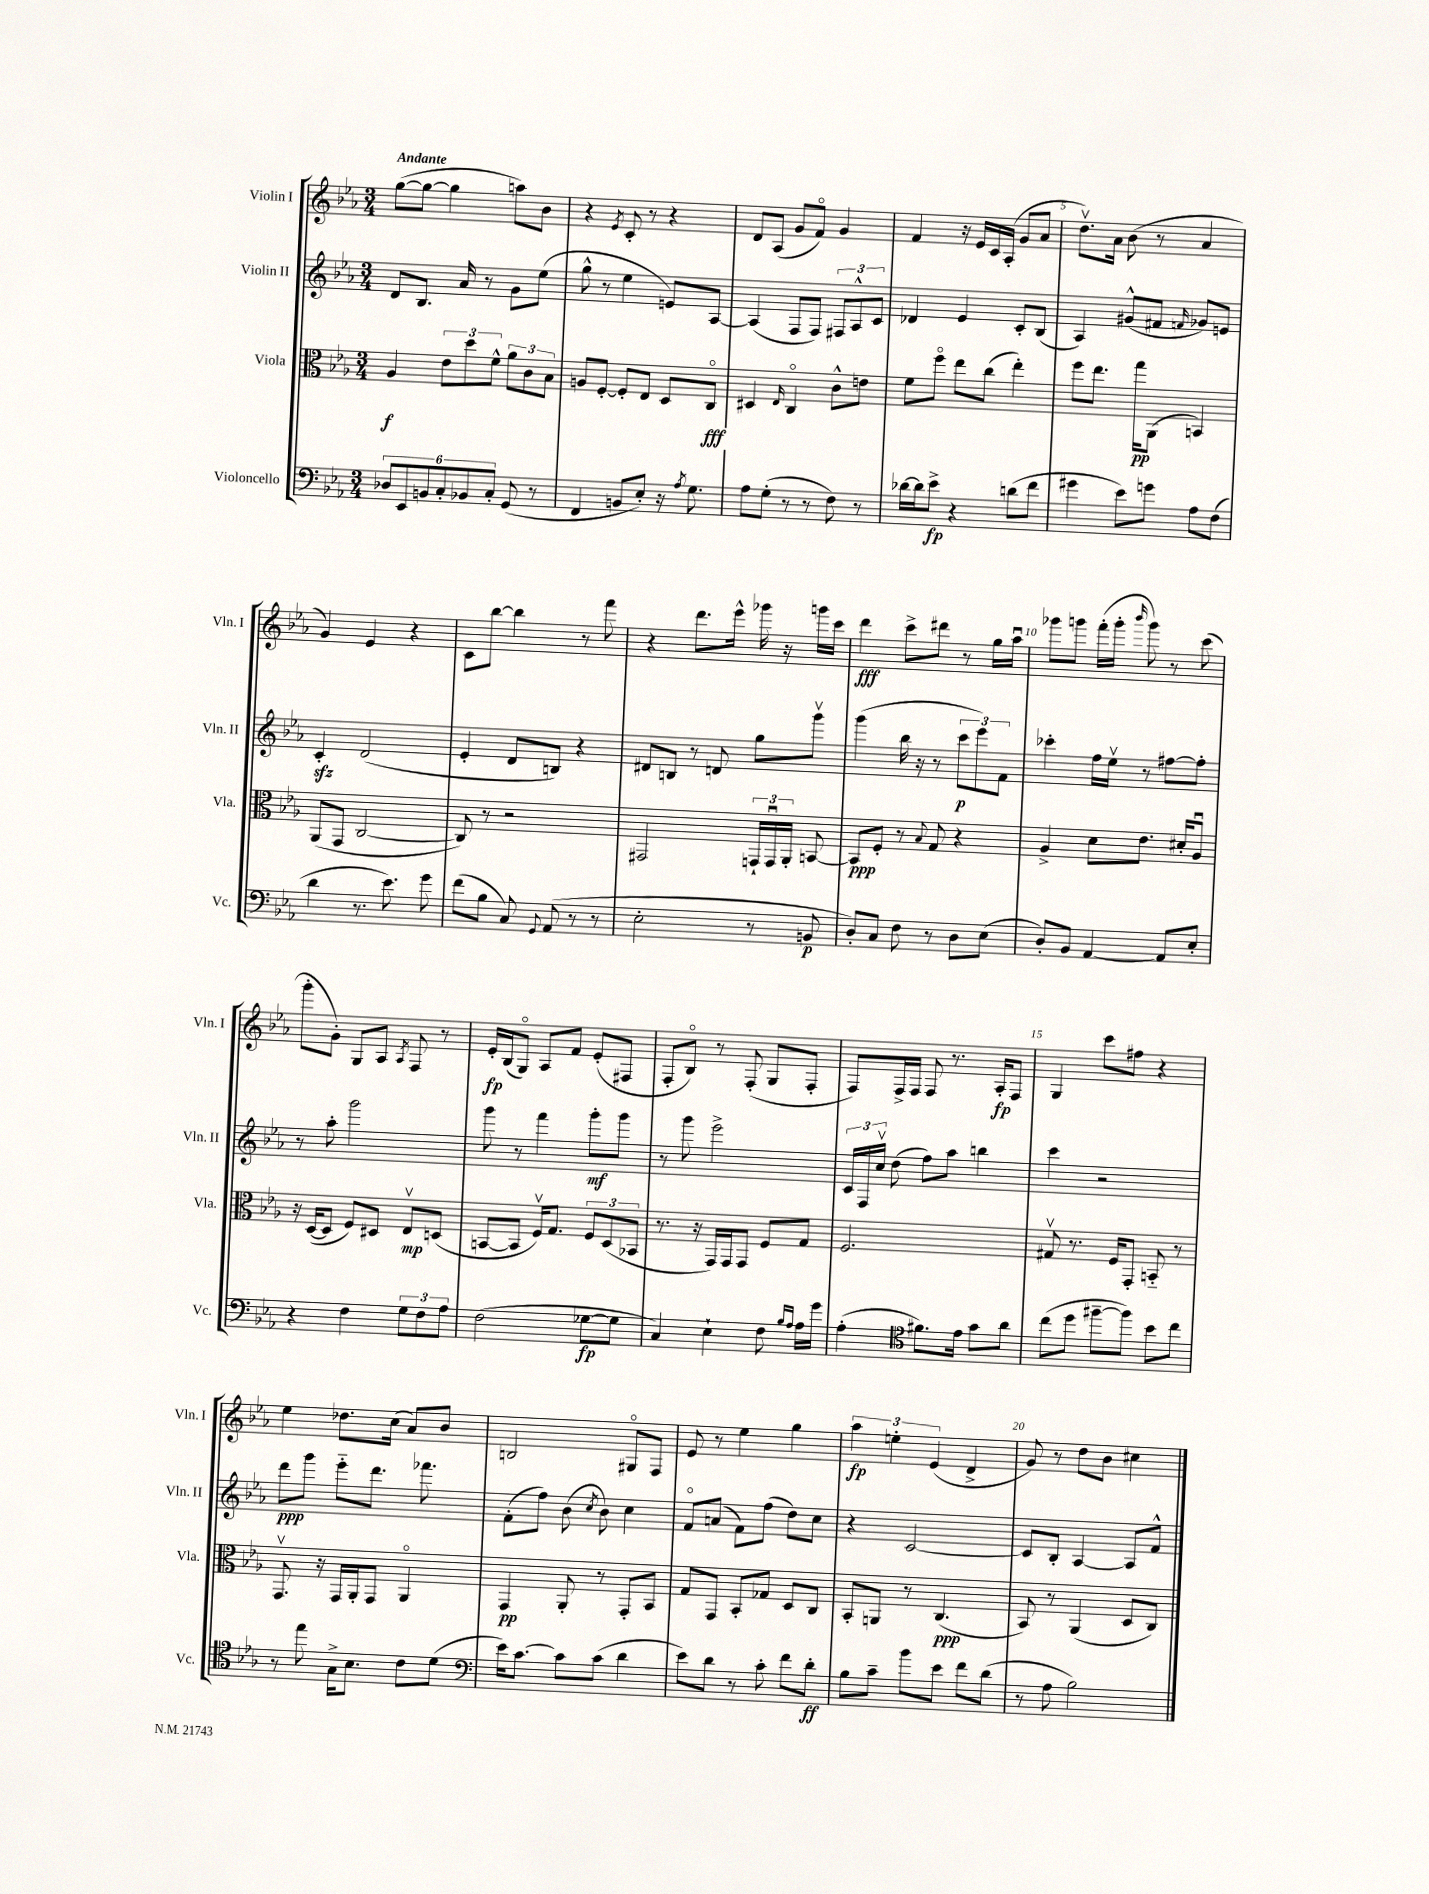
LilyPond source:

<<
\new StaffGroup <<
\new Staff = "s0" \with { instrumentName = "Violin I" shortInstrumentName = "Vln. I" } {
    \clef treble \key ees \major \numericTimeSignature \time 3/4 \tempo "Andante"
    \autoBeamOff g''8[~( g''8]~ g''4 a''8[) bes'8] |
    r4 \acciaccatura { ees'8 } c'8-. r8 r4 |
    d'8[ aes8]( g'8[ f'8]\flageolet) g'4 |
    f'4 r16 ees'16[ c'16 aes16]-.( g'8[ aes'8] |
    d''8.[\upbow) aes'16] bes'8( r8 aes'4 |
    g'4) ees'4 r4 |
    c'8[ bes''8]~ bes''4 r8 f'''8 |
    r4 d'''8.[ ees'''16]-^ ges'''16 r16 g'''16[ c'''16] |
    d'''4\fff c'''8[-> dis'''8] r8 g''16[ aes''16]\downbow |
    ges'''8[ g'''8] f'''16[-.( g'''16]-. \grace { bes'''16 } g'''8) r8 c'''8( |
    g'''8[-. g'8]-.) g8[ aes8] \acciaccatura { aes8 } f8 r8 |
    ees'16[-.\fp bes16( g8]\flageolet) aes8[ f'8] ees'8[-.( fis8] |
    f8[-. bes8]\flageolet) r8 f8-.( g8[ f8]-. |
    f8[) f16-> f16] f8 r8. aes16[-.\fp f8] |
    g4 c'''8[ fis''8] r4 |
    ees''4 des''8.[ c''16]( aes'8[) bes'8] |
    b2 gis8[\flageolet f8] |
    ees'8 r8 ees''4 g''4 |
    \tuplet 3/2 { aes''4\fp e''4-. ees'4( } d'4-> |
    g'8) r8 d''8[ bes'8] cis''4 \bar "|." |
}
\new Staff = "s1" \with { instrumentName = "Violin II" shortInstrumentName = "Vln. II" } {
    \clef treble \key ees \major \numericTimeSignature \time 3/4
    \autoBeamOff d'8[ bes8.] aes'16 r8 g'8[ ees''8]( |
    g''8-^ r8 ees''4 e'8[) aes8]~ |
    aes4( f8[ f8]) \tuplet 3/2 { fis8[ aes8-^ c'8] } |
    des'4 ees'4 c'8[-. bes8]( |
    aes4) gis'8[-^( fis'8] \grace { f'16 } ges'8[) e'8] |
    c'4-.\sfz d'2( |
    ees'4-. d'8[ b8]) r4 |
    dis'8[ b8] r8 d'8 g''8[ g'''8]\upbow |
    g'''4( bes''16 r16 r8 \tuplet 3/2 { c'''8[\p ees'''8) f'8] } |
    ces'''4-. f''16[ ees''16]\upbow r8 fis''8[~ fis''8]-. |
    r8 aes''8-. g'''2 |
    g'''8 r8 f'''4 g'''8[-.\mf g'''8] |
    r8 g'''8 ees'''2-> |
    \tuplet 3/2 { c'16[ f16 c''16]\upbow } d''8( f''8[) aes''8] b''4 |
    c'''4 r2 |
    d'''8[\ppp g'''8] ees'''8[-_ d'''8.] fes'''8. |
    f'8[-.( f''8]) bes'8( \acciaccatura { c''8 } bes'8) c''4 |
    f'8[\flageolet a'8]( f'8[) f''8]( d''8[) c''8] |
    r4 c'2~ |
    c'8[ bes8]-. aes4~ aes8[ f'8]-^ \bar "|." |
}
\new Staff = "s2" \with { instrumentName = "Viola" shortInstrumentName = "Vla." } {
    \clef alto \key ees \major \numericTimeSignature \time 3/4
    \autoBeamOff aes4\f \tuplet 3/2 { ees'8[ d''8 f'8]-^ } \tuplet 3/2 { aes'8[ c'8 bes8] } |
    a8[ f8]~-. f8[-. ees8] d8[ c8]\flageolet\fff |
    dis4 \grace { ees16 } c4\flageolet c'8[-^ e'8] |
    f'8[ f''8]\flageolet ees''8[ c''8]( ees''4-.) |
    f''8[ ees''8.] g''16[\pp aes,8]( b,4) |
    aes,8[( g,8] c2~ |
    c8) r8 r2 |
    gis,2 \tuplet 3/2 { g,16[-! g,16\downbow aes,16]-. } b,8~ |
    b,8[\ppp f8]-. r8 \appoggiatura { bes8 } g8 r4 |
    aes4-> d'8[ ees'8.] dis'16[-. aes8]\downbow |
    r16 d16[~( d8] f8[) dis8] ees8[\upbow\mp d8]( |
    b,8[~ b,8] f16[\upbow) g8.] \tuplet 3/2 { f8[ d8( bes,8] } |
    r8. r16 g,16[) g,16 g,8] f8[ g8] |
    f2. |
    gis8\upbow r8. f16[ g,8]-. b,8-_ r8 |
    g,8.\upbow r16 g,16[ aes,16-. g,8] aes,4\flageolet |
    g,4\pp aes,8-. r8 g,8[-. bes,8] |
    g8[ g,8] bes,8[-. ges8] d8[ c8] |
    bes,8[-. a,8] r8 c4.\ppp( |
    bes,8) r8 aes,4( d8[ c8]) \bar "|." |
}
\new Staff = "s3" \with { instrumentName = "Violoncello" shortInstrumentName = "Vc." } {
    \clef bass \key ees \major \numericTimeSignature \time 3/4
    \autoBeamOff \tuplet 6/4 { des8[ ees,8 b,8 c8-. bes,8 c8]-. } g,8( r8 |
    f,4 b,8[ ees8]-.) r16 \acciaccatura { aes8 } g8. |
    aes8[ g8]-.( r8 r8 f8) r8 |
    des'16[~ des'16 ees'8]->\fp r4 d'8[( f'8] |
    gis'4 ees'8[) g'8] aes8[ f8]( |
    d'4 r8. ees'8.) g'8 |
    f'8[( bes8] c8) \appoggiatura { g,8 } aes,8( r8 r8 |
    ees2-. r8 b,8\p |
    d8[-.) c8] f8 r8 d8[ ees8]( |
    d8[-.) bes,8] aes,4~ aes,8[ ees8]-. |
    r4 f4 \tuplet 3/2 { g8[ f8 aes8] } |
    f2( ges8[~\fp ges8] |
    c4) ees4-! f8 \grace { bes16[ aes16] } aes16[ g'16] |
    aes4-.( \clef tenor fis'8.[) ees'16] g'8[ aes'8] |
    c''8[( d''8] fis''8[~-- fis''8]) bes'8[ c''8] |
    r8 ees''8 g16[-> bes8.] c'8[ d'8]( |
    \clef bass ees'16[) c'8.]~ c'8[ c'8]( d'4 |
    ees'8[) d'8] r8 c'8-. f'8[ d'8]-.\ff |
    bes8[ c'8]-- bes'8[ ees'8] f'8[ d'8]( |
    r8 aes8 bes2) \bar "|." |
}
>>
>>
\layout { \context { \Score \override BarNumber.break-visibility = ##(#f #t #t) barNumberVisibility = #(every-nth-bar-number-visible 5) } }
